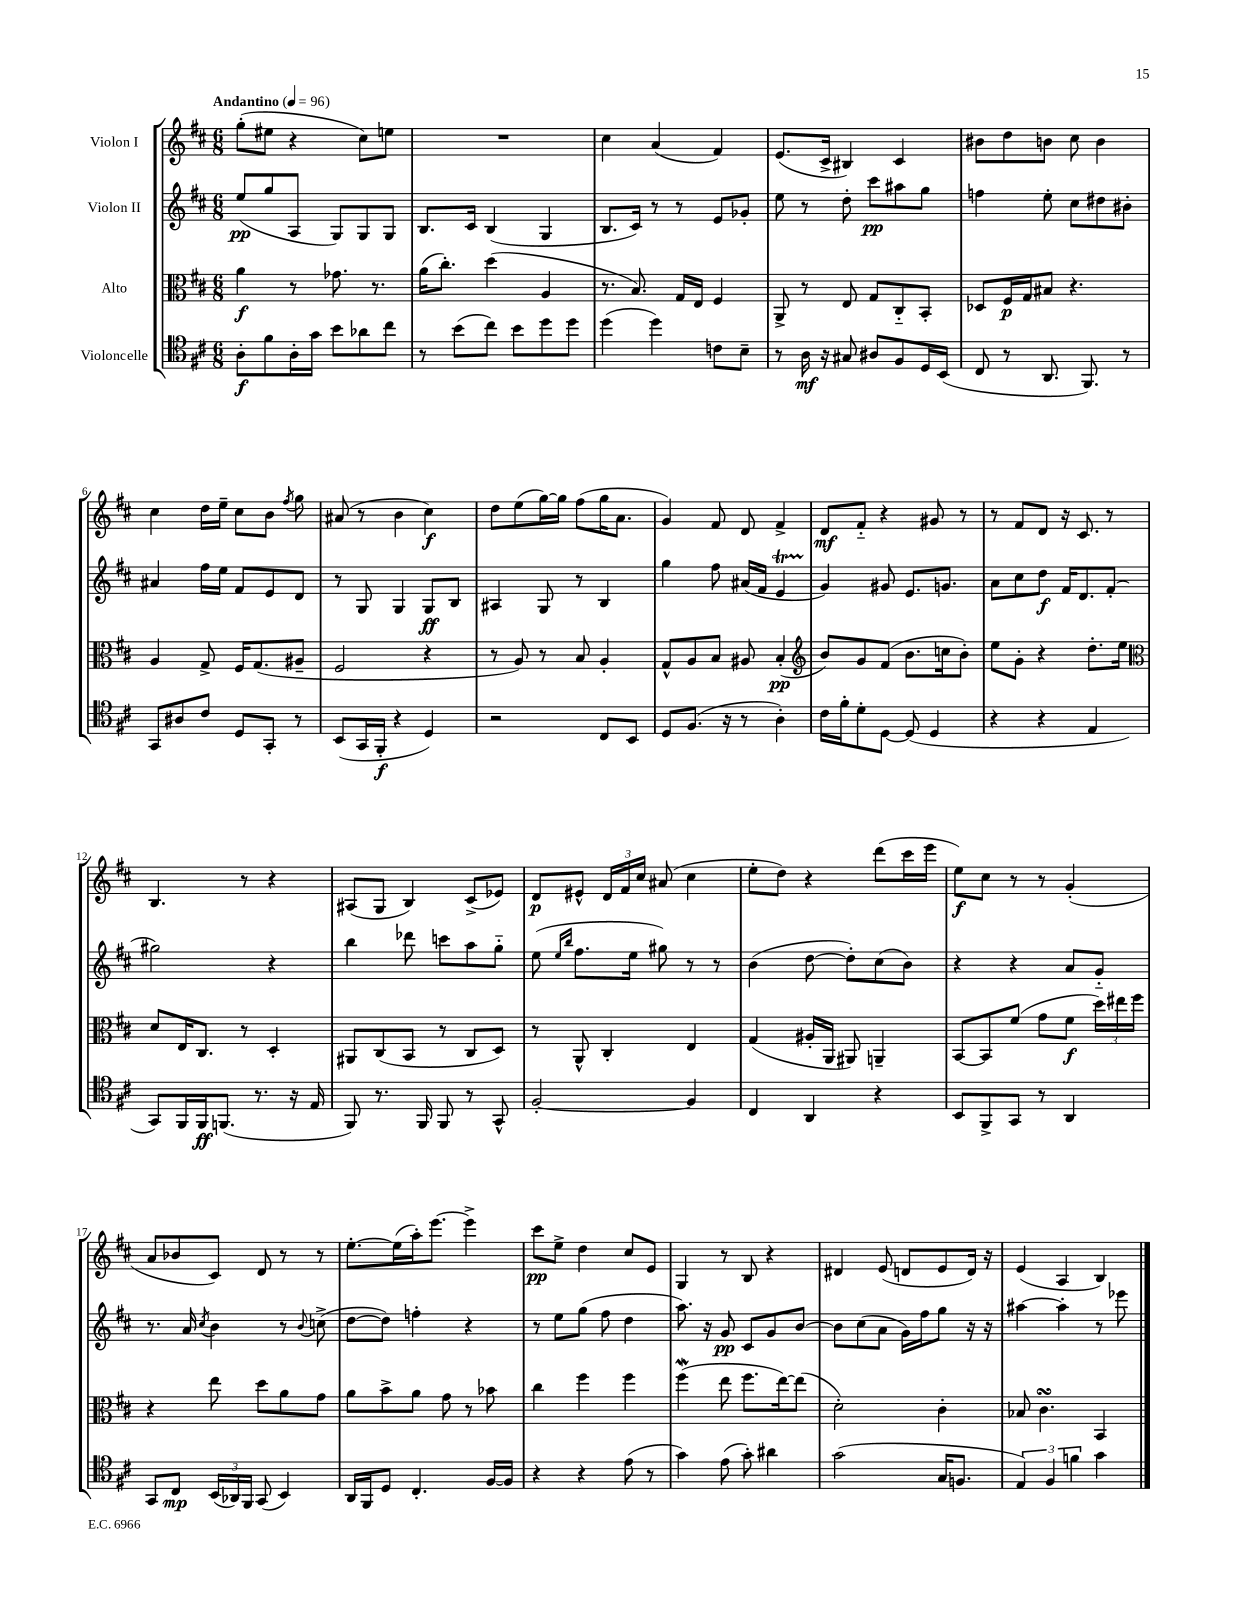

**kern	**kern	**kern	**kern
*staff4	*staff3	*staff2	*staff1
*clefC4	*clefC3	*clefG2	*clefG2
*k[f#c#]	*k[f#c#]	*k[f#c#]	*k[f#c#]
*M6/8	*M6/8	*M6/8	*M6/8
*MM96	*MM96	*MM96	*MM96
8A'	4a	(8ee	(8gg'
8f#	.	8gg	8ee#
16A'	8r	8A	4r
16g	.	.	.
8b	8.g-	8G)	.
8a-	.	8G	8cc#)
.	8.r	.	.
8cc#	.	8G	8ee
=	=	=	=
8r	(16a	8.B	2.r
.	8.cc#')	.	.
(8b	.	.	.
.	.	16c#	.
8cc#)	(4dd	(4B	.
8b	.	.	.
8dd	4A	4G	.
8dd	.	.	.
=	=	=	=
(4dd	8.r	8.B	4cc#
.	8.B)	16c#)	.
4dd)	.	8r	(4a
.	16G	8r	.
.	16E	.	.
8c	4F#	8e	4f#)
8B~	.	8g-'	.
=	=	=	=
8r	8AA^	8ee	(8.e
16A	8r	8r	.
16r	.	.	16c#^
8G#	8E	8dd'	4B#)
8A#	8G	8ccc#	.
8F#	8C#'~	8aa#	4c#
16D	8BB'	8gg	.
(16BB	.	.	.
=	=	=	=
8C#	8D-	4ff	8b#
8r	16F#	.	8dd
.	16G	.	.
8.AA	8B#	8ee'	8b
.	4.r	8cc#	8cc#
8.FF#)	.	.	.
.	.	8dd#	4b
8r	.	8b#'	.
=	=	=	=
8GG	4A	4a#	4cc#
8A#	.	.	.
8c#	8G^	16ff#	16dd
.	.	16ee	16ee~
8D	16F#	8f#	8cc#
.	(8.G	.	.
8GG'	.	8e	8b
.	.	.	8qff#
8r	8A#~	8d	8gg
=	=	=	=
(8BB	2F#	8r	(8a#
16GG	.	8G	8r
16FF#'	.	.	.
4r	.	4G	4b
4D)	4r	8G	4cc#)
.	.	8B	.
=	=	=	=
2r	8r	4A#	8dd
.	8A)	.	(8ee
.	8r	8G	[16gg)
.	.	.	16gg]
.	8B	8r	(8ff#
8C#	4A'	4B	16gg
.	.	.	8.a
8BB	.	.	.
=	=	=	=
8D	8G^^	4gg	4g)
(8.F#	8A	.	.
.	8B	8ff#	8f#
16r	.	.	.
8r	8A#	(16a#	8d
.	.	16f#	.
4A')	(4B'	4e	4f#^
=	=	=	=
*	*clefG2	*	*
16c#	8b)	4g)	8d
16f#'	.	.	.
8d'	8g	.	8f#'~
[8D	(8f#	8g#	4r
(8D]	8.b	8.e	.
4D	.	.	8g#
.	16cc	8.g	.
.	8b')	.	8r
=	=	=	=
4r	8ee	8a	8r
.	8g'	8cc#	8f#
4r	4r	8dd	8d
.	.	16f#	16r
.	.	8.d	8.c#
4E	8.dd'	.	.
.	.	(8f#'	8r
.	16ee	.	.
=	=	=	=
*	*clefC3	*	*
8GG)	8d	2gg#)	4.B
16FF#	16E	.	.
16FF#	8.C#	.	.
(8.FF	.	.	.
.	8r	.	8r
8.r	.	.	.
.	4D'	4r	4r
16r	.	.	.
16E	.	.	.
=	=	=	=
8FF#)	8AA#	4bb	(8A#
8.r	(8C#	.	8G
.	8BB	8ddd-	4B)
16FF#	.	.	.
8FF#	8r	8ccc	.
8r	8C#	8aa	(8c#^
8GG^^	8D)	8gg'~	8e-)
=	=	=	=
[2F#'	8r	(8ee	8d
.	.	16qqee	.
.	.	16qqbb	.
.	8AA^^	8.ff#	8e#^^
.	4C#'	.	24d
.	.	.	24f#
.	.	16ee	.
.	.	.	24cc#
.	.	8gg#)	(8a#
4F#]	4E	8r	4cc#
.	.	8r	.
=	=	=	=
4C#	(4G	(4b	8ee'
.	.	.	8dd)
4AA	16A#'	[8dd	4r
.	16AA	.	.
.	8AA#)	8dd'])	.
4r	4AA~	(8cc#	(8ddd
.	.	8b)	16ccc#
.	.	.	16eee
=	=	=	=
8BB	[8BB	4r	8ee)
8FF#^	8BB]	.	8cc#
8GG	(8f#	4r	8r
8r	8g	.	8r
4AA	8f#	8a	(4g'
.	24dd)	8g'~	.
.	24ee#	.	.
.	24ff#	.	.
=	=	=	=
8GG	4r	8.r	8a
8C#	.	.	8b-
.	.	16a	.
.	.	8qcc#	.
(24BB	8ee	4b	8c#)
24AA-)	.	.	.
24FF#	.	.	.
(8GG	8dd	.	8d
4BB)	8a	8r	8r
.	.	8qqb	.
.	8g	(8cc^	8r
=	=	=	=
16AA	8a	[8dd	[8.ee'
16FF#	.	.	.
8D	8b^	8dd])	.
.	.	.	(16ee]
4.C#'	8a	4ff'	16aa')
.	.	.	[8.eee
.	8g	.	.
.	8r	4r	4eee^]
[16F#	8b-	.	.
16F#]	.	.	.
=	=	=	=
4r	4cc#	8r	8ccc#
.	.	8ee	8ee^
4r	4ff#	(8gg	4dd
.	.	8ff#	.
(8e	4ff#	4dd	8cc#
8r	.	.	8e
=	=	=	=
4g)	(4ff#	8.aa)	4G
.	.	16r	.
(8e	8ee	8g	8r
8g')	8.ff#	8c#	8B
4a#	.	8g	4r
.	[16ee)	.	.
.	(8ee]	[8b	.
=	=	=	=
(2g	2d')	8b]	4d#
.	.	(8cc#	.
.	.	8a	(8e
.	.	16g)	8d
.	.	16ff#	.
16G	4c#'	8gg	8e
8.F	.	.	.
.	.	16r	16d)
.	.	16r	16r
=	=	=	=
6E)	8B-	[4aa#	(4e
.	4.c#	.	.
6F#	.	.	.
.	.	4aa#']	4A
6f	.	.	.
4g	4BB	8r	4B)
.	.	8eee-	.
==	==	==	==
*-	*-	*-	*-
